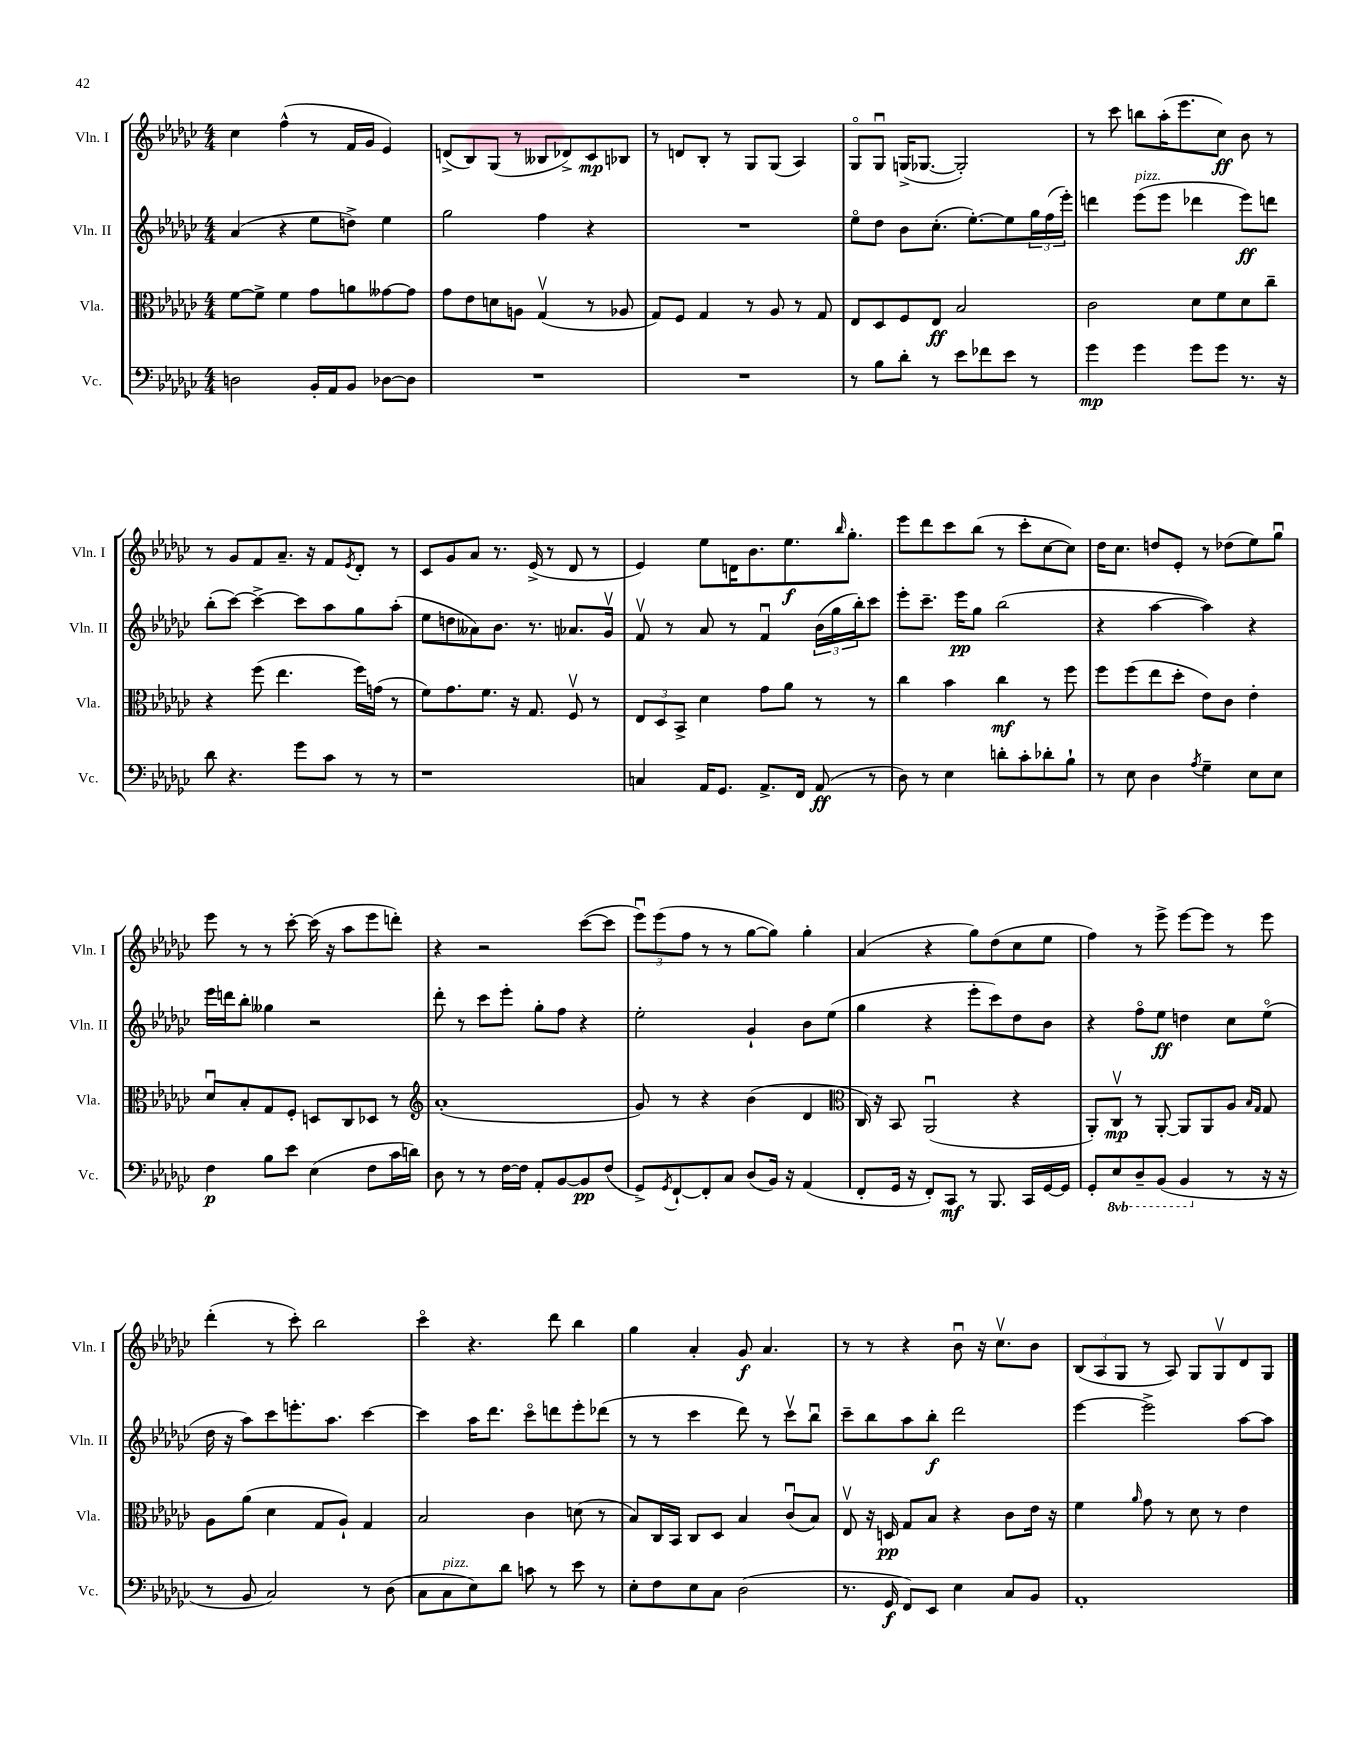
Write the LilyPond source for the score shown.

<<
\new StaffGroup <<
\new Staff = "s0" \with { instrumentName = "Vln. I" shortInstrumentName = "Vln. I" } {
    \clef treble \key ges \major \numericTimeSignature \time 4/4
    ces''4 f''4-^( r8 f'16 ges'16 ees'4) |
    d'8->( bes8) ges8( r8 beses8 des'8->) ces'8\mp bes8 |
    r8 d'8 bes8-. r8 ges8 ges8( aes4) |
    ges8\flageolet ges8\downbow g16->( ges8.~ ges2-.) |
    r8 ces'''8 b''8 aes''16-.( ees'''8. ces''8\ff) bes'8 r8 |
    r8 ges'8 f'8 aes'8.-- r16 f'8 \acciaccatura { ees'8 } des'8-. r8 |
    ces'8 ges'8 aes'8 r8. ees'16->( r8 des'8 r8 |
    ees'4) ees''8 d'16 bes'8. ees''8.\f \grace { bes''16 } ges''8.-. |
    ees'''8 des'''8 ces'''8 bes''8( r8 ces'''8-. ces''8~ ces''8) |
    des''16 ces''8. d''8 ees'8-. r8 des''8( ees''8) ges''8\downbow |
    ees'''8 r8 r8 ces'''8~-. ces'''16( r16 aes''8 ees'''8 d'''8-.) |
    r4 r2 ces'''8~( ces'''8 |
    \tuplet 3/2 { ees'''8\downbow) ees'''8( f''8 } r8 r8 ges''8~ ges''8) ges''4-. |
    aes'4( r4 ges''8) des''8( ces''8 ees''8 |
    f''4) r8 ees'''8-> ees'''8~ ees'''8 r8 ees'''8 |
    des'''4-.( r8 ces'''8-.) bes''2 |
    ces'''4\flageolet r4. des'''8 bes''4 |
    ges''4 aes'4-. ges'8\f aes'4. |
    r8 r8 r4 bes'8\downbow r16 ces''8.\upbow bes'8 |
    \tuplet 3/2 { bes8( aes8 ges8 } r8 aes8) ges8 ges8\upbow des'8 ges8 \bar "|." |
}
\new Staff = "s1" \with { instrumentName = "Vln. II" shortInstrumentName = "Vln. II" } {
    \clef treble \key ges \major \numericTimeSignature \time 4/4
    aes'4( r4 ees''8 d''8->) ees''4 |
    ges''2 f''4 r4 |
    R1 |
    ees''8\flageolet des''8 bes'8 ces''8.-.( ees''8.~-.) ees''8 \tuplet 3/2 { ges''16 f''16( ees'''16-.) } |
    d'''4 ees'''8^\markup { \italic "pizz." }( ees'''8 des'''4 ees'''8\ff) d'''8 |
    bes''8-.( ces'''8~) ces'''4~-> ces'''8 aes''8 ges''8 aes''8-.( |
    ees''8 d''8 aeses'8) bes'8. r8. aes'8. ges'16\upbow |
    f'8\upbow r8 aes'8 r8 f'4\downbow \tuplet 3/2 { bes'16( ges''16 bes''16-.) } ces'''8 |
    ees'''8-. ces'''8.-- ees'''16\pp ges''8 bes''2( |
    r4 aes''4~ aes''4) r4 |
    ees'''16 d'''16 bes''8-. geses''4 r2 |
    des'''8-. r8 ces'''8 ees'''8-. ges''8-. f''8 r4 |
    ees''2-. ges'4-! bes'8 ees''8( |
    ges''4 r4 ees'''8-. ces'''8) des''8 bes'8 |
    r4 f''8\flageolet ees''8\ff d''4 ces''8 ees''8\flageolet( |
    des''16 r16 aes''8) ces'''8 e'''8.-. aes''8. ces'''4~ |
    ces'''4 aes''16 des'''8. ces'''8\flageolet d'''8 ees'''8-. des'''8( |
    r8 r8 ces'''4 des'''8) r8 ces'''8\upbow bes''8\downbow |
    ces'''8-- bes''8 aes''8 bes''8-.\f des'''2 |
    ees'''4~ ees'''2-> aes''8~ aes''8 \bar "|." |
}
\new Staff = "s2" \with { instrumentName = "Vla." shortInstrumentName = "Vla." } {
    \clef alto \key ges \major \numericTimeSignature \time 4/4
    f'8~ f'8-> f'4 ges'8 a'8 geses'8~ geses'8 |
    ges'8 ees'8 d'8 a8 ges4\upbow( r8 aes8 |
    ges8) f8 ges4 r8 aes8 r8 ges8 |
    ees8 des8 f8 ees8\ff bes2 |
    ces'2 des'8 f'8 des'8 ces''8-- |
    r4 f''8( ees''4. f''16) g'16( r8 |
    f'8) ges'8. f'8. r16 ges8. f8\upbow r8 |
    \tuplet 3/2 { ees8 des8 bes,8-> } des'4 ges'8 aes'8 r8 r8 |
    ces''4 bes'4 ces''4\mf r8 f''8 |
    f''8 f''8( ees''8 des''8-. ees'8) ces'8 ees'4-. |
    des'8\downbow bes8-. ges8 f8-. d8 ces8 des8 r8 |
    \clef treble aes'1-.( |
    ges'8) r8 r4 bes'4( des'4 |
    \clef alto ces16) r16 bes,8 aes,2\downbow( r4 |
    aes,8-.) ces8\upbow\mp r8 aes,8~-. aes,8 aes,8 aes8 \grace { bes16 ges16 } ges8 |
    aes8 aes'8( des'4 ges8 aes8-!) ges4 |
    bes2 ces'4 d'8( r8 |
    bes8) ces16 bes,16 ces8 des8 bes4 ces'8\downbow( bes8) |
    ees8\upbow r16 d16\pp ges8 bes8 r4 ces'8 ees'16 r16 |
    f'4 \grace { aes'16 } ges'8 r8 des'8 r8 ees'4 \bar "|." |
}
\new Staff = "s3" \with { instrumentName = "Vc." shortInstrumentName = "Vc." } {
    \clef bass \key ges \major \numericTimeSignature \time 4/4 \set Staff.ottavationMarkups = #ottavation-simple-ordinals
    d2 bes,16-. aes,16 bes,8 des8~ des8 |
    R1 |
    R1 |
    r8 bes8 des'8-. r8 ees'8 fes'8 ees'8 r8 |
    ges'4\mp ges'4 ges'8 ges'8 r8. r16 |
    des'8 r4. ges'8 ces'8 r8 r8 |
    r1 |
    c4 aes,16 ges,8. aes,8.-> f,16 aes,8\ff( r8 |
    des8) r8 ees4 d'8-. ces'8-. des'8-. bes8-! |
    r8 ees8 des4 \acciaccatura { aes8 } ges4-- ees8 ees8 |
    f4\p bes8 ees'8 ees4( f8 ces'16 d'16) |
    des8 r8 r8 f16~ f16 aes,8-. bes,8~ bes,8\pp f8( |
    ges,8->) \acciaccatura { ges,8 } f,8~-! f,8-. ces8 des8( bes,16) r16 aes,4( |
    f,8-. ges,16 r16 f,8-.) ces,8\mf r8 bes,,8. ces,16 ges,16~ ges,16 |
    ges,8-. \ottava #-1 ees,8 des,8-- bes,,8( bes,,4 \ottava #0 r8 r16 r16 |
    r8 bes,8 ces2) r8 des8( |
    ces8 ces8^\markup { \italic "pizz." } ees8) des'8 c'8 r8 ees'8 r8 |
    ees8-. f8 ees8 ces8 des2( |
    r8. ges,16\f f,8) ees,8 ees4 ces8 bes,8 |
    aes,1-. \bar "|." |
}
>>
>>
\layout { \context { \Score \remove "Bar_number_engraver" } }
